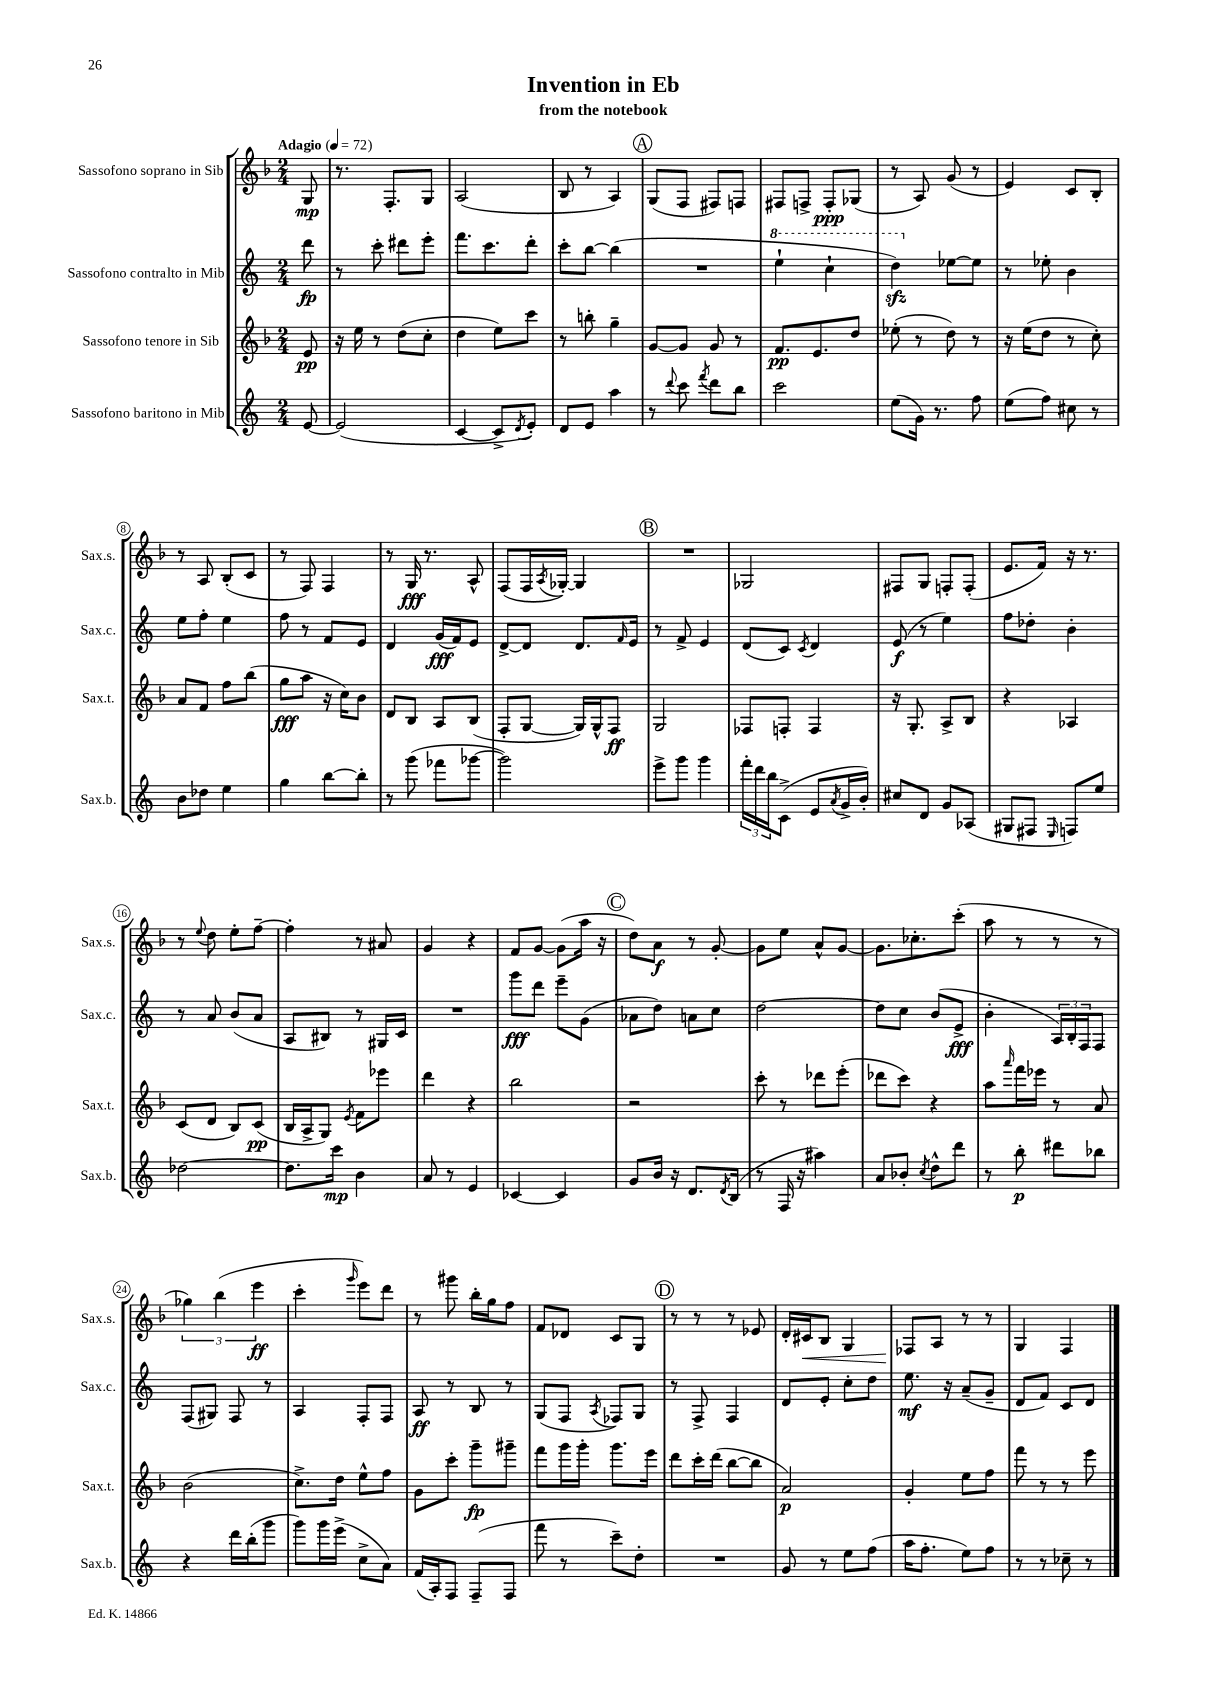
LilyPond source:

\header { title = "Invention in Eb" subtitle = "from the notebook" }
<<
\new StaffGroup <<
\new Staff = "s0" \with { instrumentName = "Sassofono soprano in Sib" shortInstrumentName = "Sax.s." } {
    \clef treble \key f \major \numericTimeSignature \time 2/4 \partial 8 \tempo "Adagio" 4 = 72
    g8\mp |
    r8. f8.-. g8 |
    a2( |
    bes8 r8 a4) |
    \mark \markup { \circle "A" } g8( f8 fis8) f8 |
    fis8 f8-> f8-.\ppp ges8( |
    r8 a8) g'8( r8 |
    e'4) c'8 bes8-. |
    r8 a8 bes8-.( c'8 |
    r8 f8) f4 |
    r8 g16\fff r8. a8-^ |
    f8( f16 \acciaccatura { a8 } ges16~-.) ges4 |
    \mark \markup { \circle "B" } R2 |
    ges2 |
    fis8 g8 f8-. f8-.( |
    e'8. f'16) r16 r8. |
    r8 \appoggiatura { e''8 } d''8 e''8-. f''8~-- |
    f''4-. r8 ais'8 |
    g'4 r4 |
    f'8 g'8~ g'8( a''16 r16 |
    \mark \markup { \circle "C" } d''8) a'8\f r8 g'8~-. |
    g'8 e''8 a'8-^ g'8~ |
    g'8. ces''8.-. c'''8-.( |
    a''8 r8 r8 r8 |
    \tuplet 3/2 { ges''4) bes''4( e'''4\ff } |
    c'''4-. \grace { g'''16 } e'''8) d'''8 |
    r8 gis'''8 bes''16-. g''16 f''8 |
    f'8 des'8 c'8 g8 |
    \mark \markup { \circle "D" } r8 r8 r8 ees'8 |
    d'16-. cis'16\< bes8 g4 |
    fes8\! a8 r8 r8 |
    g4 f4 \bar "|." |
}
\new Staff = "s1" \with { instrumentName = "Sassofono contralto in Mib" shortInstrumentName = "Sax.c." } {
    \clef treble \key c \major \numericTimeSignature \time 2/4 \partial 8
    d'''8\fp |
    r8 c'''8-. dis'''8 e'''8-. |
    f'''8. c'''8. d'''8-. |
    c'''8-. b''8~ b''4( |
    \mark \markup { \circle "A" } R2 |
    \ottava #1 e'''4-! c'''4-! |
    d'''4\sfz) \ottava #0 ees''8~ ees''8 |
    r8 ees''8-. b'4 |
    e''8 f''8-. e''4 |
    f''8 r8 f'8 e'8 |
    d'4 g'16\fff( f'16) e'8 |
    d'8~-> d'8 d'8. \grace { f'16 } e'16 |
    \mark \markup { \circle "B" } r8 f'8-> e'4 |
    d'8( c'8) \acciaccatura { c'8 } d'4 |
    e'8\f( r8 e''4) |
    f''8 des''8-. b'4-. |
    r8 a'8 b'8( a'8 |
    a8 bis8) r8 gis16 c'16 |
    R2 |
    g'''8\fff d'''8 e'''8-- g'8( |
    \mark \markup { \circle "C" } aes'8 d''8) a'8 c''8 |
    d''2~ |
    d''8 c''8 b'8( e'8->\fff |
    b'4-. \tuplet 3/2 { a16) b16-. f16 } f8 |
    f8( gis8) f8 r8 |
    a4 f8-. f8 |
    a8\ff r8 b8 r8 |
    g8( f8 \acciaccatura { a8 } fes8) g8 |
    \mark \markup { \circle "D" } r8 f8-> f4 |
    d'8 e'8-. c''8-. d''8 |
    e''8.\mf r16 a'8--( g'8-- |
    d'8 f'8) c'8 d'8 \bar "|." |
}
\new Staff = "s2" \with { instrumentName = "Sassofono tenore in Sib" shortInstrumentName = "Sax.t." } {
    \clef treble \key f \major \numericTimeSignature \time 2/4 \partial 8
    e'8\pp |
    r16 e''16 r8 d''8( c''8-. |
    d''4 e''8) c'''8 |
    r8 b''8-. g''4-- |
    \mark \markup { \circle "A" } g'8~ g'8 g'8 r8 |
    f'8.\pp e'8. d''8 |
    ees''8-.( r8 d''8) r8 |
    r16 e''16( d''8 r8 c''8-.) |
    a'8 f'8 f''8 bes''8( |
    g''8\fff a''8 r16 c''16) bes'8 |
    d'8 bes8 a8 bes8( |
    f8-. g8~ g16) g16-^ f8\ff |
    \mark \markup { \circle "B" } g2 |
    fes8 f8-. f4 |
    r16 g8.-. a8-> bes8 |
    r4 aes4 |
    c'8( d'8 bes8) c'8\pp( |
    bes16 a16-> g8) \acciaccatura { e'8 } f'8 ees'''8 |
    d'''4 r4 |
    bes''2 |
    \mark \markup { \circle "C" } r2 |
    c'''8-. r8 des'''8 e'''8-.( |
    des'''8 c'''8) r4 |
    a''8 \grace { a'''16 } f'''16 ees'''16 r8 a'8 |
    bes'2( |
    c''8.->) d''16 e''8-^ f''8 |
    g'8 c'''8-. g'''8--\fp gis'''8-- |
    f'''8 g'''16 g'''16-. g'''8. e'''16 |
    \mark \markup { \circle "D" } d'''8 c'''16-. d'''16( bes''8~ bes''8 |
    a'2\p) |
    g'4-. e''8 f''8 |
    f'''8 r8 r8 e'''8 \bar "|." |
}
\new Staff = "s3" \with { instrumentName = "Sassofono baritono in Mib" shortInstrumentName = "Sax.b." } {
    \clef treble \key c \major \numericTimeSignature \time 2/4 \partial 8
    e'8~ |
    e'2( |
    c'4~ c'8-> \acciaccatura { d'8 } e'8-.) |
    d'8 e'8 a''4 |
    \mark \markup { \circle "A" } r8 \appoggiatura { d'''8 } c'''8 \acciaccatura { f'''8 } d'''8 b''8 |
    c'''2 |
    e''8( g'16) r8. f''8 |
    e''8( f''8) cis''8 r8 |
    b'8 des''8 e''4 |
    g''4 b''8~ b''8-. |
    r8 g'''8( fes'''8 ges'''8~ |
    ges'''2) |
    \mark \markup { \circle "B" } e'''8-> g'''8 g'''4 |
    \tuplet 3/2 { f'''16-. d'''16 b''16 } c'8->( e'8 \acciaccatura { a'8 } g'16-> b'16-.) |
    cis''8 d'8 g'8 aes8( |
    gis8 fis8 \grace { e16 } f8) e''8 |
    des''2~ |
    des''8. c'''16\mp b'4 |
    a'8 r8 e'4 |
    ces'4~ ces'4 |
    \mark \markup { \circle "C" } g'8 b'16 r16 d'8. \acciaccatura { d'8 } b16( |
    r8 f16 r16 ais''4) |
    a'8 bes'8-. \acciaccatura { c''8 } d''8-^ d'''8 |
    r8 b''8-.\p dis'''8 bes''8 |
    r4 d'''16 b''16-.( g'''8 |
    g'''8) g'''16 e'''16->( c''8-> a'8) |
    f'16( a16-.) f8 f8--( f8 |
    f'''8 r8 c'''8--) d''8-. |
    \mark \markup { \circle "D" } R2 |
    g'8 r8 e''8 f''8( |
    a''16 f''8.-. e''8) f''8 |
    r8 r8 ces''8-- r8 \bar "|." |
}
>>
>>
\layout { \context { \Score \override BarNumber.stencil = #(make-stencil-circler 0.1 0.3 ly:text-interface::print) } }
